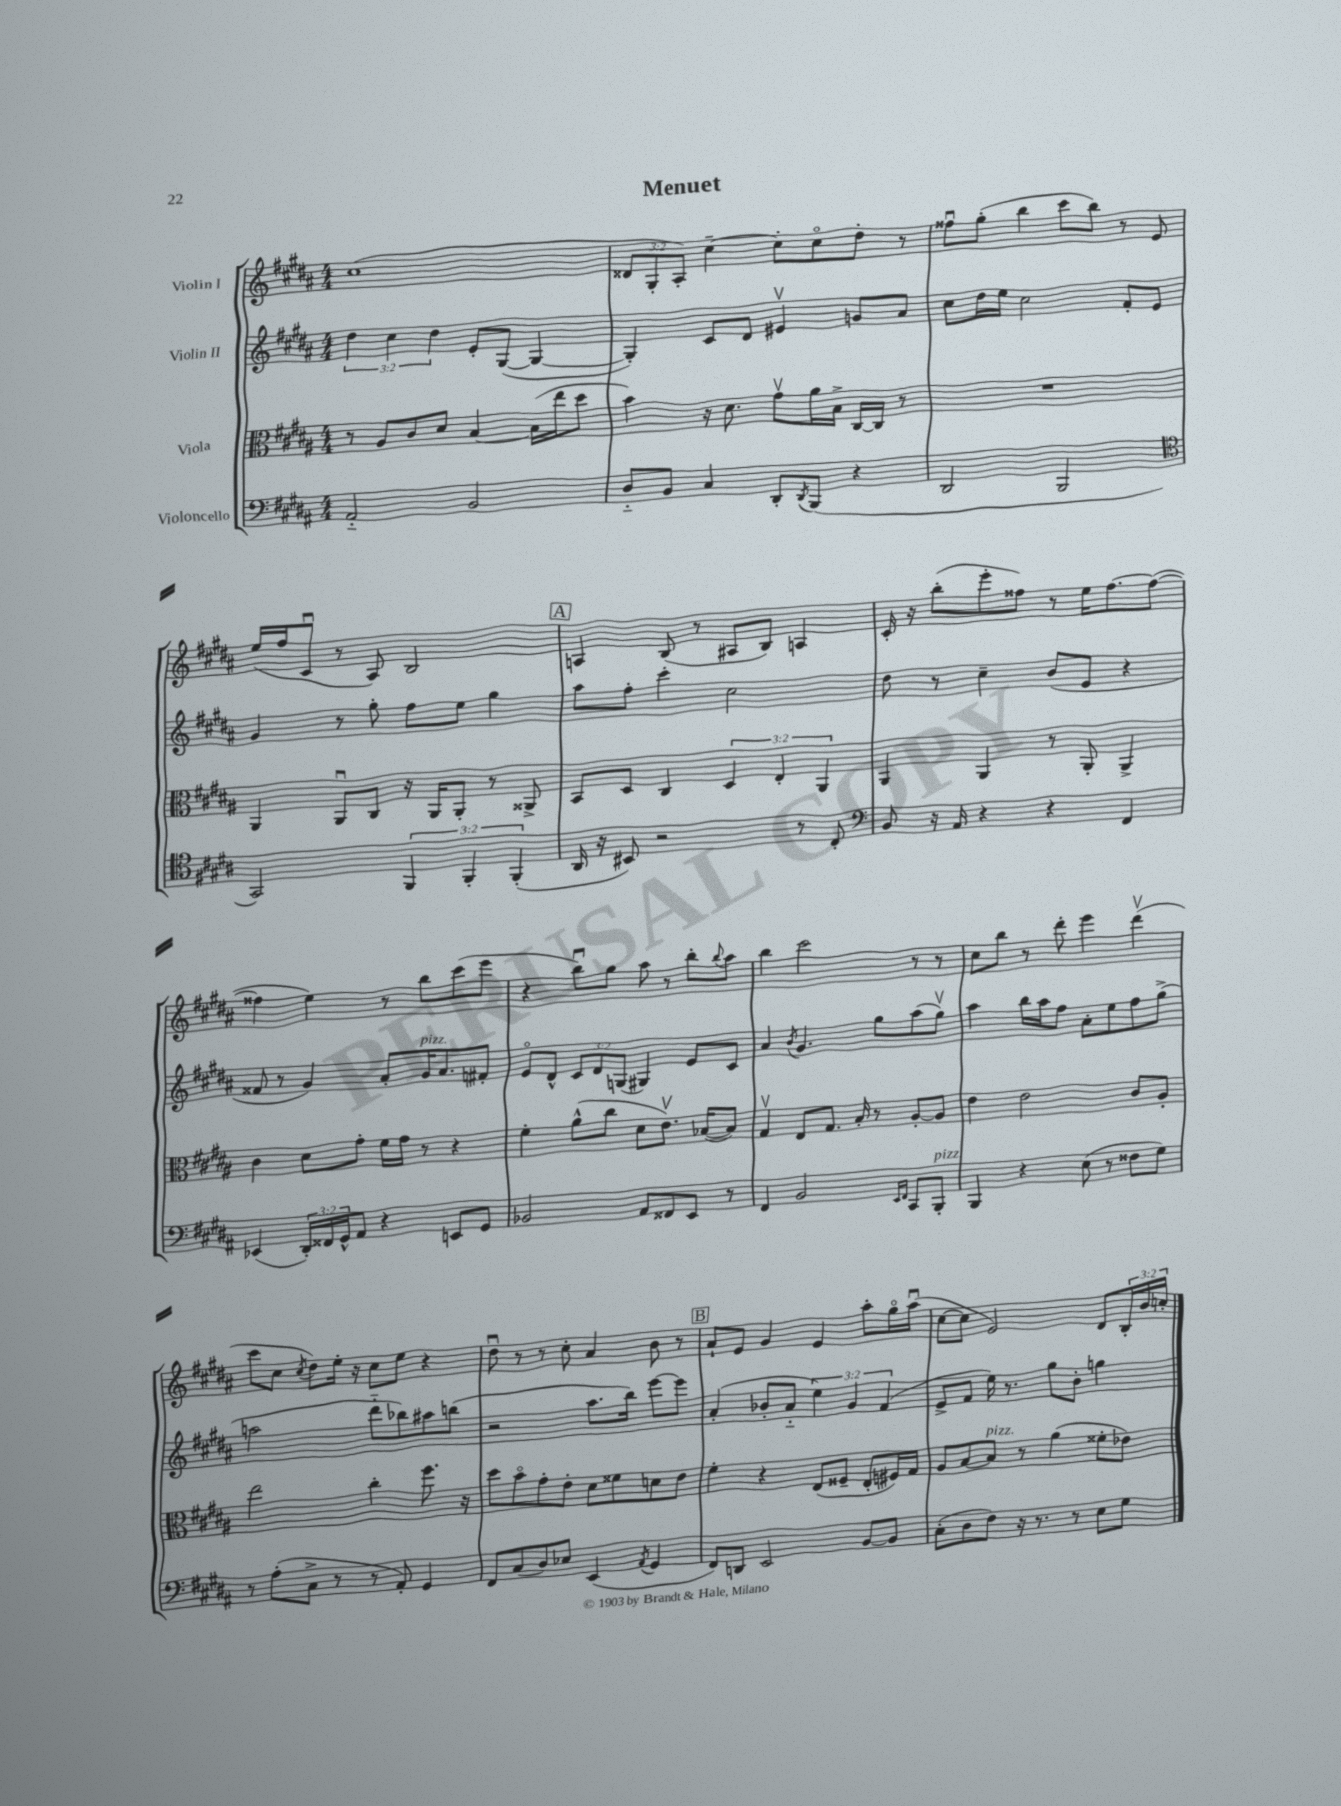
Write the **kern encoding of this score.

**kern	**kern	**kern	**kern
*part4	*part3	*part2	*part1
*staff4	*staff3	*staff2	*staff1
*I"Violoncello	*I"Viola	*I"Violin II	*I"Violin I
*clefF4	*clefC3	*clefG2	*clefG2
*k[f#c#g#d#a#]	*k[f#c#g#d#a#]	*k[f#c#g#d#a#]	*k[f#c#g#d#a#]
*M4/4	*M4/4	*M4/4	*M4/4
=1	=1	=1	=1
2AA#/	8r	6dd#\	(1cc#
.	8A#/L	.	.
.	.	6cc#\	.
.	8c#/	.	.
.	.	6dd#\	.
.	8d#/J	.	.
2BB/	[4B/	8e'/L	.
.	.	([8G#/J	.
.	(16B\LL]	4G#/_	.
.	16ee\J	.	.
.	8dd#\J	.	.
=2	=2	=2	=2
8D#/L	4b\)	4G#'/])	12d##X/L
.	.	.	12G#'/
8BB/J	.	.	.
.	.	.	12A#'/J)
4C#/	16r	8c#/L	[4cc#~\
.	8.d#\	.	.
.	.	8d#/J	.
8DD#'/L	8g#v\L	4e#Xv/	8cc#'\L]
8qDD#/	.	.	.
(8BBB/J	16a#\L	.	8cc#\
.	16B^\JJ	.	.
4r	[16C#/LL	8gn/L	8dd#'\J
.	16C#/JJ]	.	.
.	8r	8a#/J	8r
=3	=3	=3	=3
2DD#/	1r	8cc#\L	8ff##Xu\L
.	.	16dd#\L	(8gg#'\J
.	.	16ee\JJ	.
.	.	2cc#\	4bb\
2BBB/	.	.	8ccc#\L
.	.	.	8bb\J)
.	.	8f#'/L	8r
.	.	8e/J	8e/
!!LO:LB:g=z
=4	=4	=4	=4
*clefC4	*	*	*
2GG#/)	4AA#/	4g#/	(16ee/LL
.	.	.	16ff#/J
.	.	.	8c#u/J
.	8AA#u/L	8r	8r
.	8C#/J	8gg#'\	8A#/)
6FF#/	16r	8ff#\L	2B/
.	16AA#/KL	.	.
.	8AA#'/J	8ee\J	.
6FF#'/	.	.	.
.	8r	4gg#\	.
(6FF#'/	.	.	.
.	8AA##X^/	.	.
!!LO:REH:place=s1:t=A
=5	=5	=5	=5
16AA#/	8BB/L	8aa#\L	4An/
16r	.	.	.
8BB#X/)	8D#/J	8ff#'\J	.
2r	4C#/	4ccc#'\	(8B/
.	.	.	8r
.	6D#/	2cc#\	8A#X/L
.	.	.	8B/J)
.	6E'/	.	.
8r	.	.	4An/
.	6AA#/	.	.
8C#'/	.	.	.
=6	=6	=6	=6
*clefF4	*	*	*
8BB/	4AA#/	8dd#\	16c#'/
.	.	.	16r
16r	.	8r	(8bb'\L
16AA#/	.	.	.
4r	4AA#/	4cc#~\	8eee'\
.	.	.	8ff##X\J)
4r	8r	(8b/L	8r
.	8AA#'/	8e/J	16ee\KL
.	.	.	[8.ff##\
4FF#/	4AA#^/	4r	.
.	.	.	(8ff##\J_
!!LO:LB:g=z
=7	=7	=7	=7
(4EE-X/	4c#\	8f##X/	4ff##X\]
.	.	8r	.
24DD#'/LL)	8d#\L	4g#/)	4ee\)
24FF##X/	.	.	.
24GG#^^/J	.	.	.
8AA#/J	8g#'\J	.	.
4r	16f#\LL	8a#'/L	8r
.	16g#\JJ	.	.
!	!	!LO:TX:a:i:t=pizz.	!
.	8r	16g#/K	8bb\L
.	.	8.a#/	.
8EEn/L	4r	.	(8ccc#\
8GG#/J	.	8f#X'/J	8eee\J
=8	=8	=8	=8
2BB-X/	4f#'\	8e/L	4r
.	.	8d#^^/J	.
.	(8a#^^\L	12c#/L	8bbu\L)
.	.	12d#/	.
.	8cc#\J	.	8gg#\J
.	.	(12Gn/J	.
8AA#/L	8d#\L	4G#X/)	8aa#\
8FF##X/	8.ev\J)	.	8r
8EE/J	.	8e/L	8bb'\L
.	([16B-X/KL	.	.
.	.	.	8qqbb/
8r	8B-/J])	8c#/J	8aa#\J
=9	=9	=9	=9
4FF#/	4G#v/	4a#/	4bb\
.	.	8qb/	.
2BB/	8E/L	4.g#/	2ccc#\
.	8.G#/J	.	.
.	16B'/	.	.
.	8r	8gg#\L	.
16qqEE/LL	.	.	.
16qqFF#/JJ	.	.	.
8CC#/L	[8A#'/L	(8aa#\	8r
!LO:TX:a:i:t=pizz.	!	!	!
8BBB'/J	8A#/J]	8gg#v\J)	8r
=10	=10	=10	=10
4BBB/	4e\	4aa#\	8cc#\L
.	.	.	8bb\J
4r	2e\	16bb\LL	8r
.	.	16aa#\J	.
.	.	8ff#\J	8ddd#'\
(8E\	.	8a#'\L	4eee\
8r	.	8ee\	.
8F##X\L	8c#/L	8ff#\	(4ddd#v\
8G#\J)	8A#'/J	(8gg#^\J	.
!!LO:LB:g=z
=11	=11	=11	=11
8r	2ee\	2aan\	8ccc#\L
(8A#'\L	.	.	8cc#\J
.	.	.	8qcc#/
8C#^\J	.	.	8dd#\L)
8r	.	.	16ee'\Jk
.	.	.	16r
8r	4cc#'\	8ddd#\L	8cc#\L
8AA#'/)	.	8bb-X\)	8ee\J
4GG#/	8.ff#\	8aa#X\	4r
.	.	(8bbn\J	.
.	16r	.	.
=12	=12	=12	=12
8FF#/L	8dd#\L	2r	8dd#u\
(8C#/	8b\	.	8r
8D#/)	8g#'\	.	8r
8E-X/J	8e'\J	.	8cc#'\
(4EE/	8d#\L	8.aa#\L	4a#/
.	8f##X\	.	.
.	.	16bb\Jk)	.
8qAA#/	.	.	.
4GG#/	8dn\	[8eee\L	8b\
.	8e\J	8eee\J]	8r
!!LO:REH:place=s1:t=B
=13	=13	=13	=13
8FF#/L)	4f#'\	(4a#'/	8a#`/L
8DDn/J	.	.	8e/J
2EE/	4r	8b-X'/L	4g#/
.	.	8a#/J	.
.	(8E/L	6ee\)	4e/
.	8F##X~/J	.	.
.	.	6g#/	.
[8BB/L	8E'/L	.	8aa#'\L
.	.	(6f#/	.
8BB/J]	16F#X/L)	.	16gg#\L
.	16G#/JJ	.	(16aa#u\JJ
=14	=14	=14	=14
(8C#'\L	8A#/L	8e^/L	[8cc#\L
8D#\	[8B/	8f#/J	8cc#\J]
!	!LO:TX:a:i:t=pizz.	!	!
8F#\J)	8B/J]	16ee\)	2e/)
.	.	8.r	.
16r	8r	.	.
8.r	.	.	.
.	(4a#\	8gg#\L	.
8r	.	8b'\J	.
8E\L	8f##X'\L	4ggn\	8d#/L
8G#\J	8e-X\J)	.	24B'/L
.	.	.	24b/
.	.	.	24ccn'/JJ
==	==	==	==
*-	*-	*-	*-
